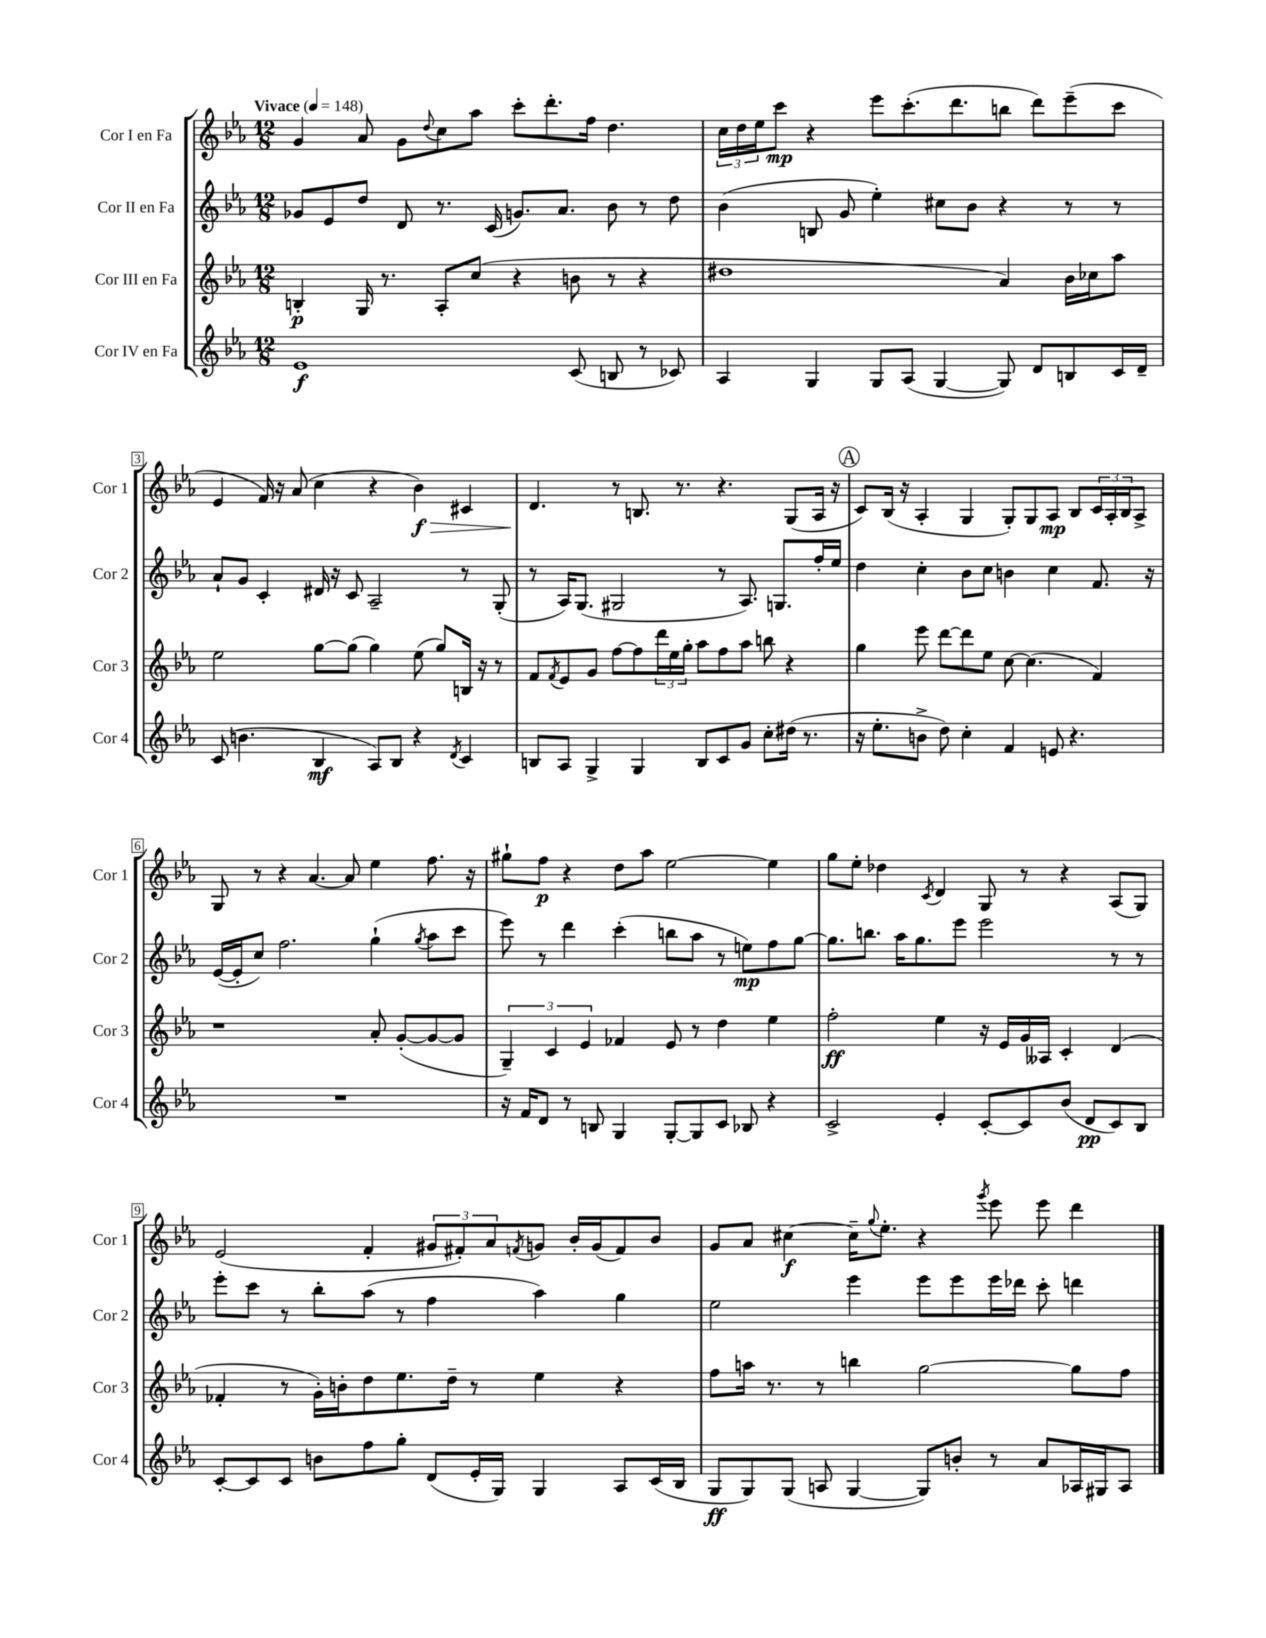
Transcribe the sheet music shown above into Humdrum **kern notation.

**kern	**kern	**kern	**kern
*staff4	*staff3	*staff2	*staff1
*clefG2	*clefG2	*clefG2	*clefG2
*k[b-e-a-]	*k[b-e-a-]	*k[b-e-a-]	*k[b-e-a-]
*M12/8	*M12/8	*M12/8	*M12/8
*MM148	*MM148	*MM148	*MM148
1e-	4B'	8g-	4g
.	.	8e-	.
.	16G	8dd	8a-
.	8.r	.	.
.	.	8d	8g
.	.	.	8qqdd
.	8A-'	8.r	8cc
.	(8cc	.	8aa-
.	.	(16c	.
.	4r	8.g)	8ccc'
.	.	.	8.ddd'
.	.	8.a-	.
(8c	8b	.	.
.	.	.	16ff
8B	8r	8b-	4.dd
8r	4r	8r	.
8c-)	.	8dd	.
=	=	=	=
4A-	1dd#	(4b-	24cc
.	.	.	24dd
.	.	.	24ee-
.	.	.	8ccc
4G	.	8B	4r
.	.	8g	.
8G	.	4ee-')	8eee-
(8A-	.	.	(8.ccc'
[4G	.	8cc#	.
.	.	.	8.ddd
.	.	8b-	.
8G])	4a-)	4r	8bb
8d	.	.	8ddd)
8B	16b-	8r	(8eee-~
.	16cc-	.	.
16c	8aa-	8r	8ccc
16d~	.	.	.
=	=	=	=
(8c	2ee-	8a-`	4e-
4.b	.	8g	.
.	.	4c'	16f)
.	.	.	16r
.	.	.	(8a-
4B-	[8gg	16d#	4cc
.	.	16r	.
.	(8gg]	8c	.
8A-)	4gg)	2A-~	4r
8B-	.	.	.
4r	(8ee-	.	4b-)
.	8gg)	.	.
8qd	.	.	.
4c	16B	8r	4c#
.	16r	.	.
.	8r	(8G'	.
=	=	=	=
8B	8f	8r	4.d
.	8qf	.	.
8A-	8e-	16A-)	.
.	.	(8.G	.
4G^	8g	.	.
.	[8ff	2G#	8r
4G	8ff]	.	8.B
.	24ddd	.	.
.	24ee-	.	.
.	.	.	8.r
.	24gg'	.	.
8B	8aa-	.	.
8c	8ff	8r	4.r
8g	8aa-	8.A-)	.
8cc'	8bb	.	.
.	.	8.G	.
(16dd#	4r	.	(8G
8.r	.	.	.
.	.	16ff'	16A-
.	.	16ee-	16r
=	=	=	=
16r	4gg	4dd	8c)
8.ee-'	.	.	.
.	.	.	(16B-
.	.	.	16r
8b^	8eee-	4cc'	4A-'
8dd)	[8ddd	.	.
4cc'	8ddd]	8b-	4G
.	8ee-	8cc	.
4f	[8cc	4b	8G')
.	(4.cc]	.	8G
8e	.	4cc	8A-
4.r	.	.	8B-
.	4f)	8.f	24c
.	.	.	24A-'
.	.	.	24B-
.	.	.	8A-^
.	.	16r	.
=	=	=	=
1.r	1r	([16e-	8G
.	.	16e-']	.
.	.	8cc)	8r
.	.	2.ff	4r
.	.	.	[4.a-
.	.	.	8a-]
.	8a-'	(4gg`	4ee-
.	([8g'	.	.
.	.	8qgg	.
.	8g_	8aa-	8.ff
.	8g]	8ccc	.
.	.	.	16r
=	=	=	=
16r	6G~)	8eee-)	8gg#`
16f	.	.	.
8d	.	8r	8ff
.	6c	.	.
8r	.	4ddd	4r
.	6e-	.	.
8B	.	.	.
4G	4f-	(4ccc'	8dd
.	.	.	8aa-
[8G'	8e-	8bb	[2ee-
8G]	8r	8aa-	.
8c	4dd	8r	.
8B-	.	8ee)	.
4r	4ee-	8ff	4ee-]
.	.	[8gg	.
=	=	=	=
2c^	2ff'	8.gg]	8gg
.	.	.	8ee-'
.	.	8.bb	.
.	.	.	4dd-
.	.	16aa-	.
.	.	8.gg	.
.	.	.	8qc
4e-'	4ee-	.	4d
.	.	8eee-	.
[8c'	16r	2eee-	8G
.	16e-	.	.
8c]	16g	.	8r
.	16A--	.	.
(8b-	4c'	.	4r
8d	.	.	.
8c)	(4d	8r	(8A-
8B-	.	8r	8G)
=	=	=	=
[8c'	4f-'	8eee-'	(2e-
8c]	.	8ccc	.
8c	8r	8r	.
8b	16g')	8bb-'	.
.	16b'	.	.
8ff	8dd	(8aa-	4f'
8gg'	8.ee-	8r	.
(8d	.	4ff	12g#
.	16dd~	.	.
.	.	.	12f#')
16e-'	8r	.	.
.	.	.	12a-
16G)	.	.	.
.	.	.	8qf
4G	4ee-	4aa-)	8g
.	.	.	16b-'
.	.	.	(16g
8A-	4r	4gg	8f)
(16c	.	.	8b-
16B-	.	.	.
=	=	=	=
8G	8ff	2ee-	8g
8G)	16aa	.	8a-
.	8.r	.	.
(8G	.	.	[4cc#
8A	8r	.	.
[4G	4bb	4eee-	16cc#~]
.	.	.	8qqgg
.	.	.	8.ee-'
8G])	[2gg	8eee-	4r
8b'	.	8eee-	.
.	.	.	8qggg
8r	.	16eee-	8eee-
.	.	16ddd-	.
8a-	.	8ccc'	8eee-
16A-	8gg]	4ddd	4ddd
16G#	.	.	.
8A-	8ff	.	.
==	==	==	==
*-	*-	*-	*-
